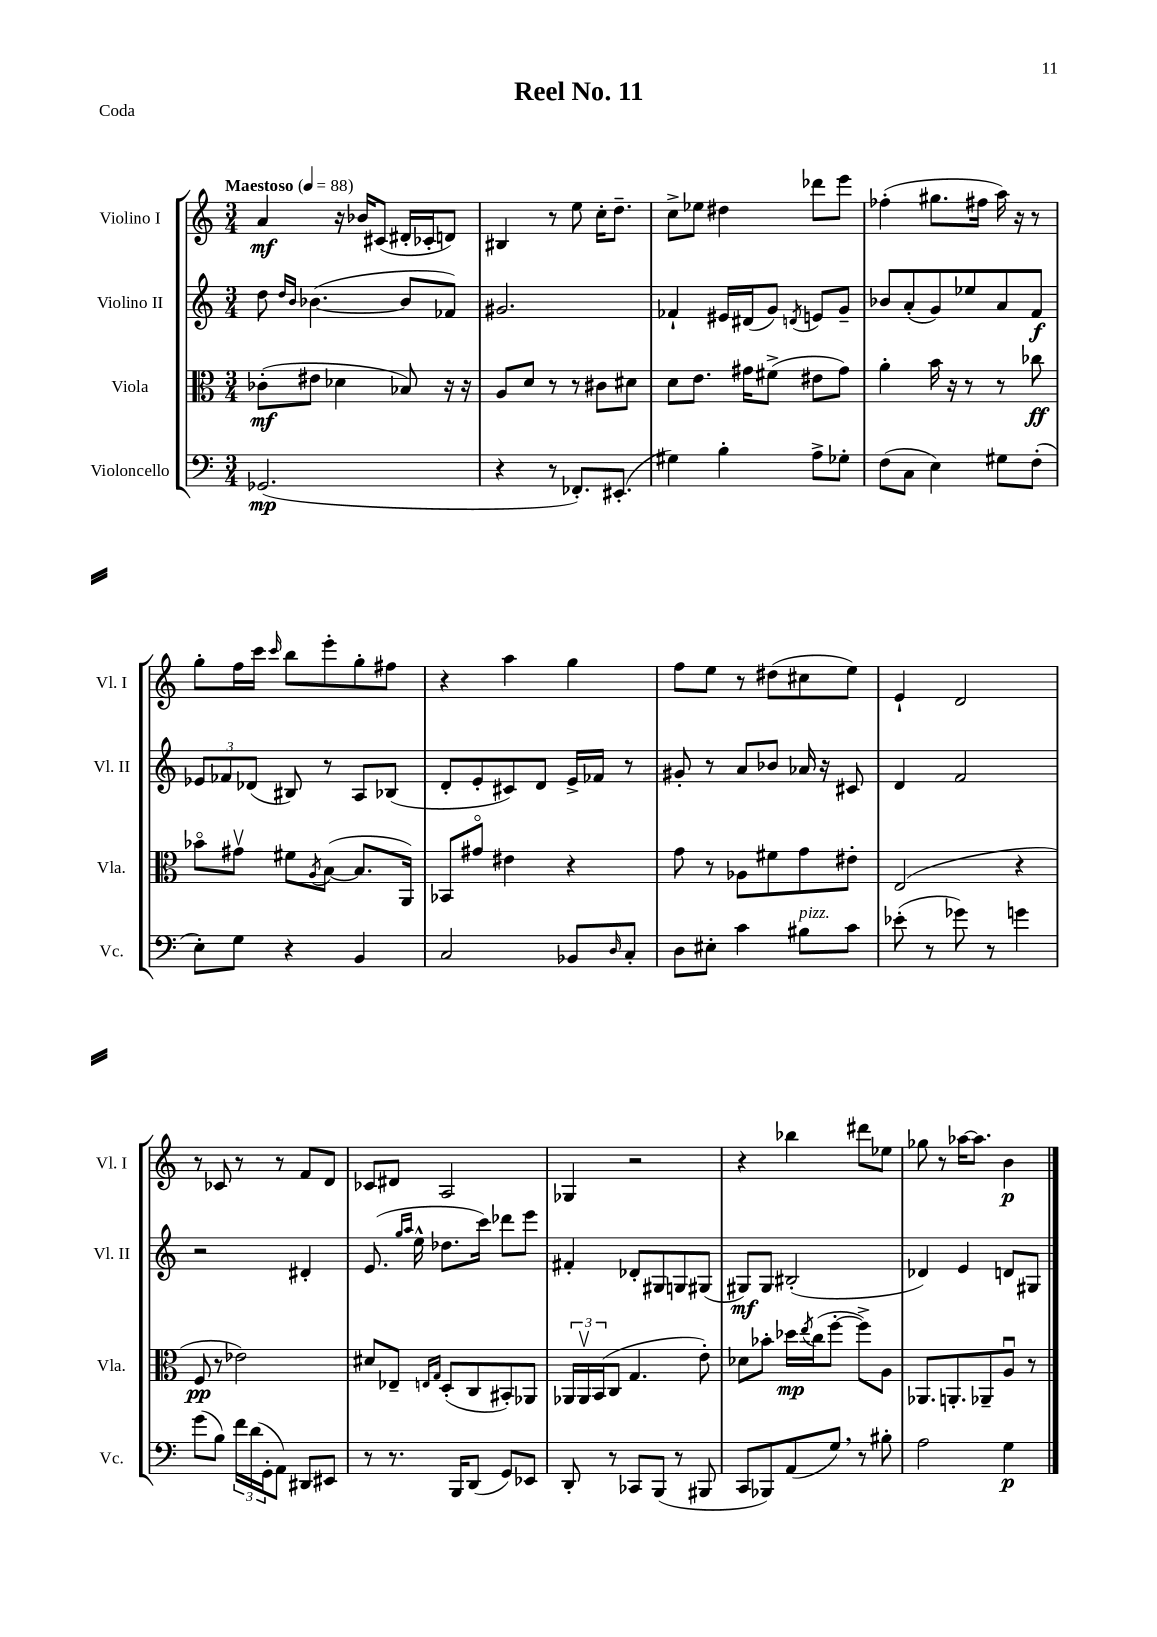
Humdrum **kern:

**kern	**kern	**kern	**kern
*staff4	*staff3	*staff2	*staff1
*clefF4	*clefC3	*clefG2	*clefG2
*k[]	*k[]	*k[]	*k[]
*M3/4	*M3/4	*M3/4	*M3/4
*MM88	*MM88	*MM88	*MM88
(2.GG-	(8c-'	8dd	4a
.	.	16qqdd	.
.	.	16qqb	.
.	8e#	([4.b-	.
.	4d-	.	16r
.	.	.	16b-
.	.	.	(8c#
.	8B-)	8b-]	16d#'
.	.	.	16c-'
.	16r	8f-)	8d)
.	16r	.	.
=	=	=	=
4r	8A	2.g#	4B#
.	8d	.	.
8r	8r	.	8r
8.FF-')	8r	.	8ee
.	8c#	.	16cc'
(8.EE#'	.	.	8.dd~
.	8d#	.	.
=	=	=	=
4G#)	8d	4f-`	8cc^
.	8.e	.	8ee-
4B'	.	16e#	4dd#
.	16g#	(16d#	.
.	(8f#^	8g)	.
.	.	8qd	.
8A^	8e#	8e	8ddd-
8G-'	8g#)	8g~	8eee
=	=	=	=
(8F	4a'	8b-	(4ff-'
8C	.	(8a'	.
4E)	16b	8g)	8.gg#
.	16r	.	.
.	8r	8ee-	.
.	.	.	16ff#
8G#	8r	8a	16aa)
.	.	.	16r
(8F'	8cc-	8f	8r
=	=	=	=
8E')	8b-o	12e-	8gg'
.	.	12f-	.
8G	8g#v	.	16ff
.	.	(12d-	.
.	.	.	16ccc
.	.	.	16qqccc
4r	8f#	8B#)	8bb
.	8qA	.	.
.	([8B	8r	8eee'
4BB	8.B]	8A	8gg'
.	.	(8B-	8ff#
.	16AA)	.	.
=	=	=	=
2C	8BB-	8d'	4r
.	8g#o	8e'	.
.	4e#	8c#)	4aa
.	.	8d	.
8BB-	4r	16e^	4gg
.	.	16f-	.
16qqD	.	.	.
8C'	.	8r	.
=	=	=	=
8D	8g	8g#'	8ff
8E#'	8r	8r	8ee
4c	8A-	8a	8r
.	8f#	8b-	(8dd#
8B#	8g	16a-	8cc#
.	.	16r	.
8c	8e#'	8c#	8ee)
=	=	=	=
(8e-'	(2E	4d	4e`
8r	.	.	.
8g-)	.	2f	2d
8r	.	.	.
4g	4r	.	.
=	=	=	=
(8g	8F	2r	8r
8B)	8r	.	8c-
24f	2e-)	.	8r
(24d	.	.	.
24GG'	.	.	.
8AA)	.	.	8r
8DD#	.	4d#'	8f
8EE#	.	.	8d
=	=	=	=
8r	8d#	(8.e	8c-
8.r	8E-~	.	8d#
.	.	16qqgg	.
.	.	16qqaa	.
.	.	16ee^^	.
.	16qqE	.	.
.	16qqG	.	.
.	(8D'	8.dd-	2A
16BBB	.	.	.
(8DD	8C	.	.
.	.	16ccc)	.
8GG)	8BB#')	8ddd-	.
8EE-	8AA-	8eee	.
=	=	=	=
8DD'	24AA-	4f#'	4G-
.	24AA-v	.	.
.	(24BB	.	.
8r	8C	.	.
8CC-	4.G	8d-'	2r
(8BBB	.	8G#	.
8r	.	8G	.
8BBB#	8e')	(8G#	.
=	=	=	=
8CC	8d-	8G#)	4r
8BBB-)	8b-'	8G#	.
(8AA	16dd-	(2B#'	4bb-
.	8qee	.	.
.	(16cc	.	.
8G)	[8ff'	.	.
8r	8ff^])	.	8ddd#
8B#'	8A	.	8ee-
=	=	=	=
2A	8.AA-	4d-)	8gg-
.	.	.	8r
.	8.AA'	.	.
.	.	4e	[16aa-
.	.	.	8.aa-]
.	8AA-~	.	.
4G	8Au	8d	4b
.	8r	8G#	.
==	==	==	==
*-	*-	*-	*-
